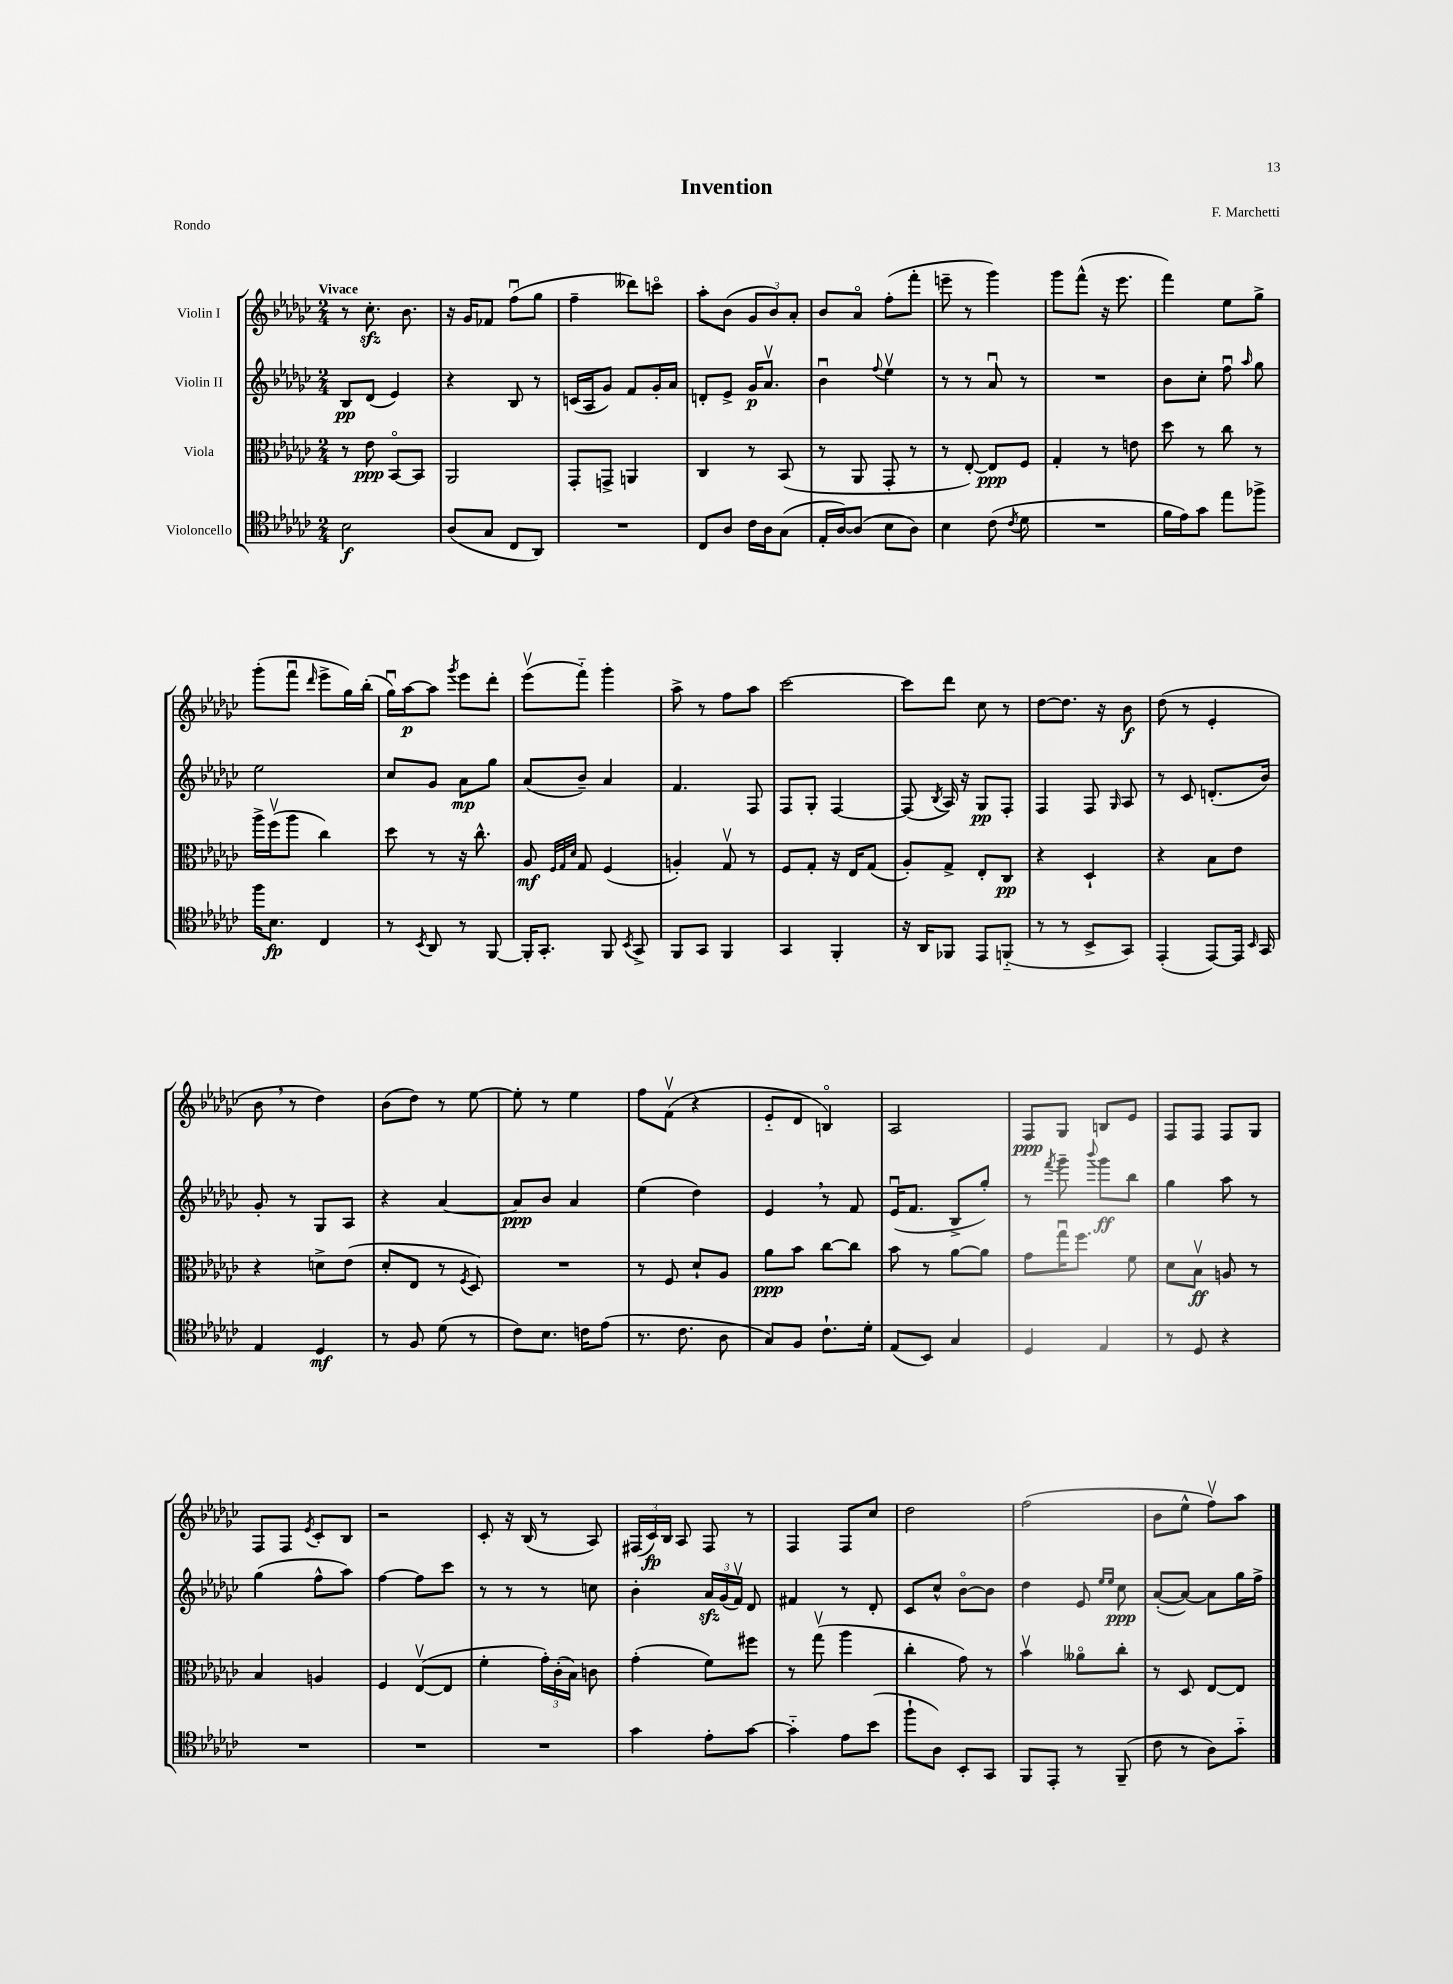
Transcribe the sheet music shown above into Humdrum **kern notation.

**kern	**kern	**kern	**kern
*staff4	*staff3	*staff2	*staff1
*clefC4	*clefC3	*clefG2	*clefG2
*k[b-e-a-d-g-c-]	*k[b-e-a-d-g-c-]	*k[b-e-a-d-g-c-]	*k[b-e-a-d-g-c-]
*M2/4	*M2/4	*M2/4	*M2/4
2B-\	8r	8B-/L	8r
.	8e-\	(8d-/J	8.cc-'\
.	[8BB-o/L	4e-/)	.
.	.	.	8.b-\
.	8BB-/]J	.	.
=	=	=	=
(8A-/L	2AA-/	4r	16r
.	.	.	16g-/LK
8G-/J	.	.	8f-/J
8C-/L	.	8B-/	(8ffu\L
8AA-/J)	.	8r	8gg-\J
=	=	=	=
2r	8GG-'/L	(16c/LL	4ff~\
.	.	16A-/J	.
.	8GG^/J	8g-/J)	.
.	4AA/	8f/L	8ddd--\L)
.	.	16g-'/L	8ccco\J
.	.	16a-/JJ	.
=	=	=	=
8C-/L	4C-/	8d'/L	8aa-'\L
8A-/J	.	8e-^/J	(8b-\J
16c-\LL	8r	16g-/LK	12g-/L
16A-\J	.	8.a-v/J	.
.	.	.	12b-/)
(8G-\J	(8BB-/	.	.
.	.	.	12a-'/J
=	=	=	=
16E-'/LL	8r	4b-u\	8b-/L
[16A-/J)	.	.	.
(8A-/]J	8AA-/	.	8a-o/J
.	.	8qqff/	.
8B-\L	8GG-'/	4ee-v\	(8ff'\L
8A-\J)	8r	.	8fff'\J
=	=	=	=
4B-\	8r	8r	8eee~\
.	[8E-'/)	8r	8r
(8c-\	8E-/]L	8a-u/	4ggg-\)
8qc-/	.	.	.
8d-\	8F/J	8r	.
=	=	=	=
2r	4G-'/	2r	8ggg-\L
.	.	.	(8fff^^\J
.	8r	.	16r
.	.	.	8.eee-\
.	8e\	.	.
=	=	=	=
16f\LL	8dd-\	8b-\L	4fff\)
16e-\J)	.	.	.
8g-\J	8r	8cc-'\J	.
8ee-\L	8cc-\	8ffu\	8ee-\L
.	.	16qqaa-/	.
8ff-^\J	8r	8gg-\	8gg-^\J
=	=	=	=
16ff\LK	16aa-^\LL	2ee-\	(8ggg-'\L
8.B-\J	(16ffv\J	.	.
.	8aa-\J	.	8fffu\J
.	.	.	16qqddd-/
4C-/	4cc-\)	.	8eee-^\L
.	.	.	16gg-\L)
.	.	.	(16bb-'\JJ
=	=	=	=
8r	8dd-\	8cc-/L	16gg-u\LL)
.	.	.	[16aa-\J
8qBB-/	.	.	.
8AA-/	8r	8g-/J	8aa-\]J
.	.	.	8qggg-/
8r	16r	8a-\L	8eee-\L
.	8.cc-^^\	.	.
[8FF/	.	8gg-\J	8ddd-'\J
=	=	=	=
16FF'/]LK	8A-/	(8a-/L	(8eee-v\L
8.GG-'/J	.	.	.
.	32qqF/LLL	.	.
.	32qqG-/	.	.
.	32qqd-/JJJ	.	.
.	8G-/	8b-~/J)	8fff'~\J)
8FF/	(4F/	4a-/	4ggg-'\
8qBB-/	.	.	.
8GG-^/	.	.	.
=	=	=	=
8FF/L	4A'/)	4.f/	8aa-^\
8GG-/J	.	.	8r
4FF/	8G-v/	.	8ff\L
.	8r	8F/	8aa-\J
=	=	=	=
4GG-/	8F/L	8F/L	[2ccc-\
.	8G-'/J	8G-'/J	.
4FF'/	16r	[4F/	.
.	16E-/LK	.	.
.	(8G-/J	.	.
=	=	=	=
16r	8A-'/L)	(8F/]	8ccc-\]L
16AA-/LK	.	.	.
.	.	8qB-/	.
8FF-/J	8G-^/J	16A-/)	8ddd-\J
.	.	16r	.
8EE-/L	8E-'/L	8G-/L	8cc-\
(8FF'~/J	8C-/J	8F'/J	8r
=	=	=	=
8r	4r	4F/	[8dd-\L
8r	.	.	8.dd-\]J
8BB-^/L	4D-`/	8F/	.
.	.	.	16r
.	.	16qqG-/	.
8GG-/J)	.	8A-/	8b-\
=	=	=	=
(4EE-'/	4r	8r	(8dd-\
.	.	8c-/	8r
[8EE-/L)	8B-\L	(8.d'/L	4e-'/
16EE-/]Jk	8e-\J	.	.
16qqBB-/	.	.	.
16GG-/	.	16b-/Jk)	.
=	=	=	=
4E-/	4r	8g-'/	8b-\
.	.	8r	8r
4D-/	8d^\L	8G-/L	4dd-\)
.	(8e-\J	8A-/J	.
=	=	=	=
8r	8d-'/L	4r	(8b-\L
8F/	8E-/J	.	8dd-\J)
(8d-\	8r	[4a-/	8r
.	8qF/	.	.
8r	8D-/)	.	[8ee-\
=	=	=	=
8c-\L)	2r	8a-/]L	8ee-'\]
8.B-\J	.	8b-/J	8r
.	.	4a-/	4ee-\
16c\LK	.	.	.
(8e-\J	.	.	.
=	=	=	=
8.r	8r	(4ee-\	8ff\L
.	8F/	.	(8fv\J
8.c-\	.	.	.
.	8d-`/L	4dd-\)	4r
8A-\	8A-/J	.	.
=	=	=	=
8G-/L)	8a-\L	4e-/	8e-'~/L
8F/J	8b-\J	.	8d-/J
8.c-`\L	[8cc-\L	8r	4Bo/)
.	8cc-\]J	8f/	.
16d-'\Jk	.	.	.
=	=	=	=
(8E-/L	8b-\	(16e-u/LK	2A-/
.	.	8.f/J	.
8BB-/J)	8r	.	.
4G-/	[8a-\L	8B-^/L	.
.	8a-\]J	8gg-'/J)	.
=	=	=	=
4D-/	8g-\L	8r	8F/L
.	.	8qfff/	.
.	16gg-u\K	8ggg-~\	8G-/J
.	8.ff\J	.	.
.	.	8qqbbb-/	.
4E-/	.	8ggg-\L	8B/L
.	8f\	8bb-\J	8e-/J
=	=	=	=
8r	8d-\L	4gg-\	8F/L
8D-/	8B-v\J	.	8F/J
4r	8A/	8aa-\	8F/L
.	8r	8r	8G-/J
=	=	=	=
2r	4B-/	(4gg-\	8F/L
.	.	.	8F/J
.	.	.	8qe-/
.	4A/	8ff^^\L	8c-'/L
.	.	8aa-\J)	8B-/J
=	=	=	=
2r	4F/	[4ff\	2r
.	([8E-v/L	8ff\]L	.
.	8E-/]J	8ccc-\J	.
=	=	=	=
2r	4f'\	8r	8c-'/
.	.	8r	16r
.	.	.	(16B-/
.	24g-'\LL)	8r	8r
.	(24c-'\	.	.
.	24B-\JJ)	.	.
.	8c\	8cc\	8A-/)
=	=	=	=
4g-\	(4g-'\	4b-'\	(24F#/LL
.	.	.	24c-/)
.	.	.	24B-/JJ
.	.	.	8A-/
8e-'\L	8f\L)	24a-/LL	8F#/
.	.	(24g-/	.
.	.	24fv/JJ)	.
[8g-\J	8ff#\J	8d-/	8r
=	=	=	=
4g-'~\]	8r	4f#/	4F/
.	(8gg-v\	.	.
8e-\L	4aa-\	8r	8F/L
(8b-\J	.	8d-'/	8cc-/J
=	=	=	=
8ff`\L	4cc-'\	8c-/L	2dd-\
8A-\J)	.	8cc-^^/J	.
8BB-'/L	8g-\)	[8b-o\L	.
8GG-/J	8r	8b-\]J	.
=	=	=	=
8FF/L	4b-v\	4dd-\	(2ff\
8EE-'/J	.	.	.
8r	8a--o\L	8e-/	.
.	.	16qqee-/LL	.
.	.	16qqee-/JJ	.
(8FF~/	8cc-'\J	8cc-\	.
=	=	=	=
8c-\	8r	([8a-'/L	8b-\L
8r	8D-/	8a-/_J)	8ee-^^\J
8A-\L)	[8E-/L	8a-\]L	8ffv\L)
8g-'~\J	8E-/]J	16gg-\L	8aa-\J
.	.	16ff^\JJ	.
==	==	==	==
*-	*-	*-	*-
